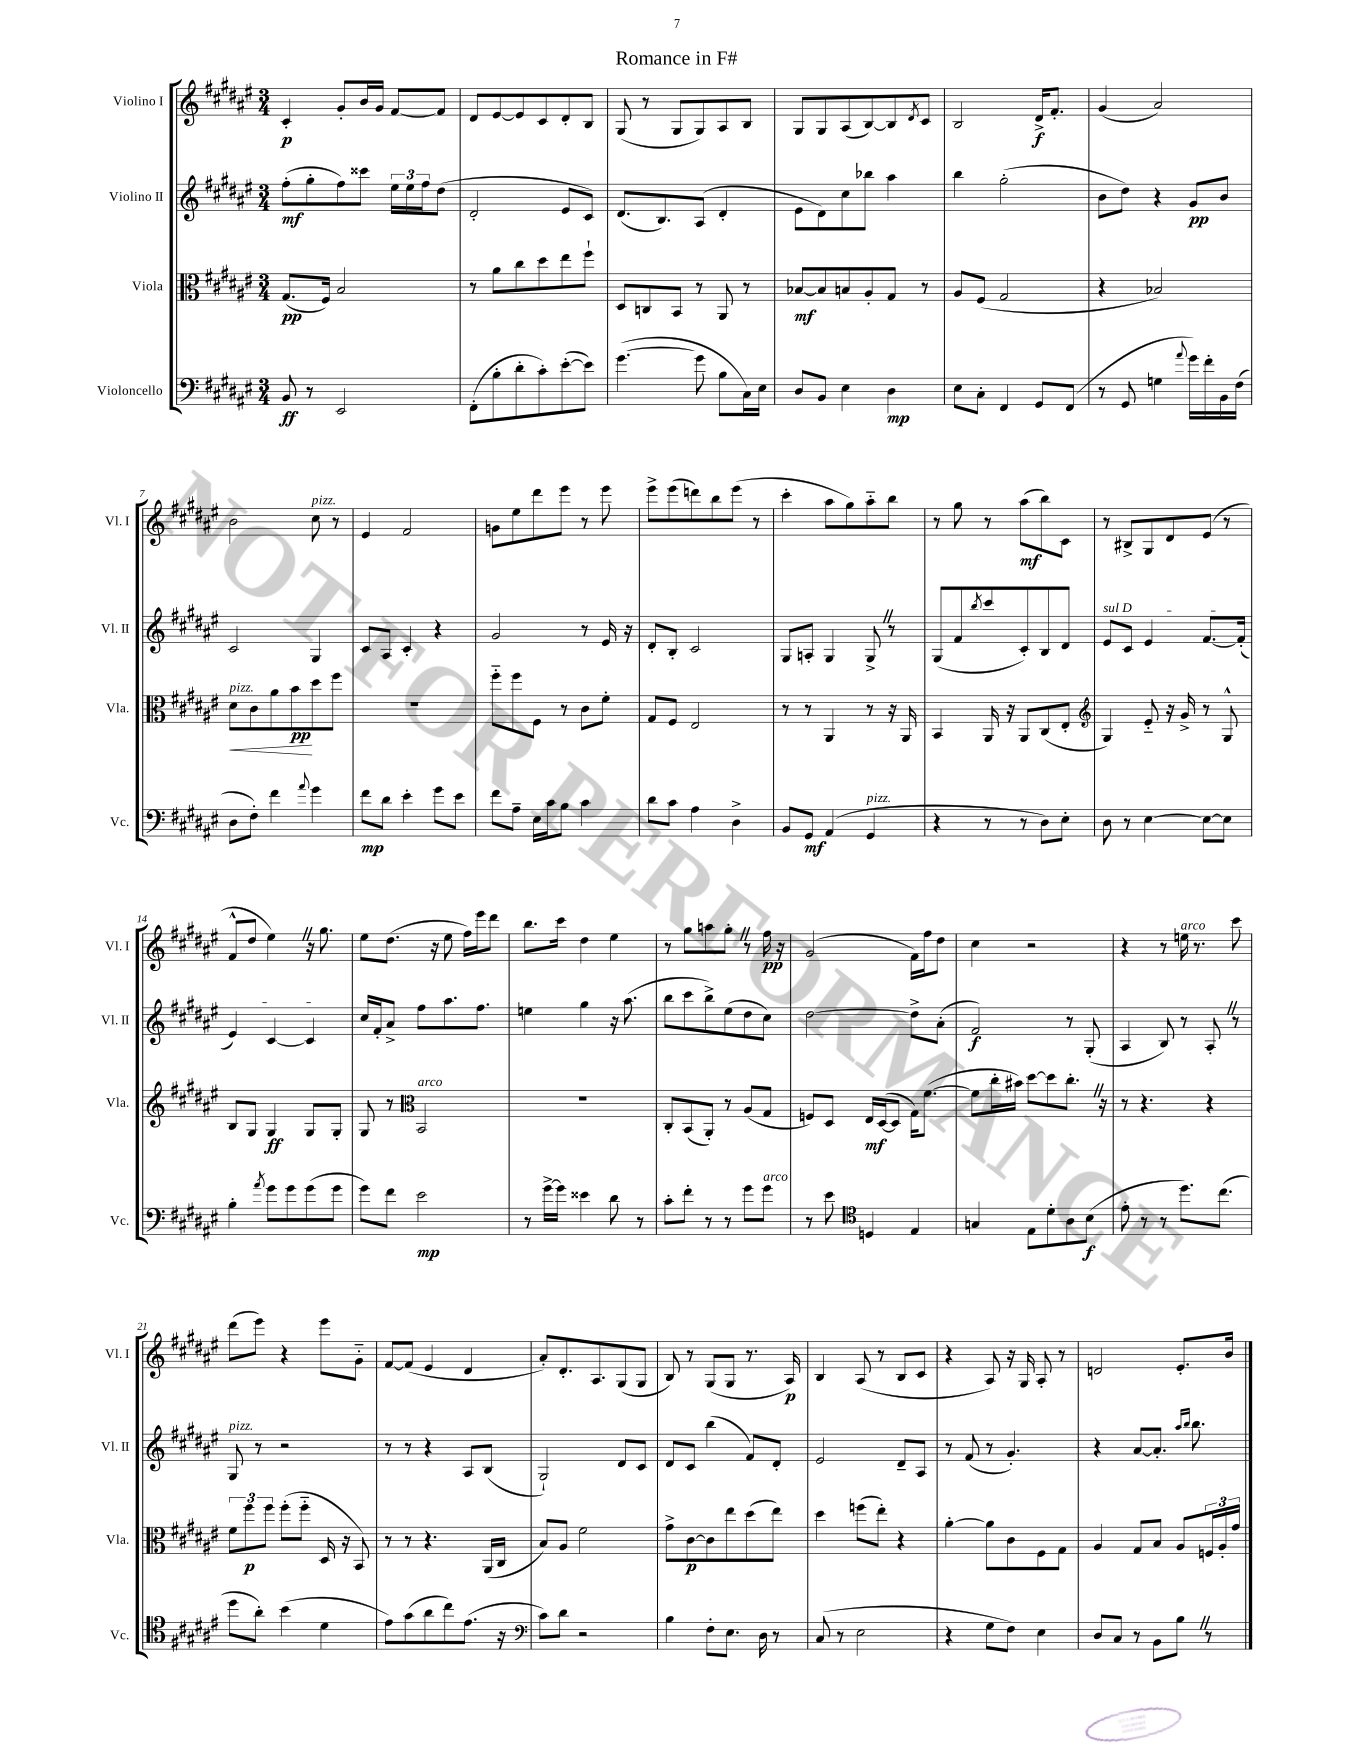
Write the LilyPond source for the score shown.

\header { title = "Romance in F#" }
<<
\new StaffGroup <<
\new Staff = "s0" \with { instrumentName = "Violino I" shortInstrumentName = "Vl. I" } {
    \clef treble \key fis \major \numericTimeSignature \time 3/4
    cis'4-.\p gis'8-. b'16 gis'16 fis'8~ fis'8 |
    dis'8 eis'8~ eis'8 cis'8 dis'8-. b8 |
    gis8( r8 gis8 gis8) ais8 b8 |
    gis8 gis8 ais8( b8~) b8 \acciaccatura { dis'8 } cis'8 |
    b2 dis'16->\f fis'8.-. |
    gis'4( ais'2) |
    b'2 cis''8^\markup { \italic "pizz." } r8 |
    eis'4 fis'2 |
    g'8 eis''8 dis'''8 eis'''8 r8 eis'''8 |
    eis'''8-> eis'''8( d'''8) b''8 eis'''8( r8 |
    cis'''4-. ais''8 gis''8) ais''8-_ b''8 |
    r8 gis''8 r8 ais''8\mf( b''8) cis'8 |
    r8 bis8-> gis8 dis'8 eis'8( r8 |
    fis'8-^ dis''8 eis''4) \once \override BreathingSign.text = \markup { \musicglyph "scripts.caesura.straight" } \breathe r16 gis''8. |
    eis''8 dis''8.( r16 eis''8 fis''16) eis'''16 dis'''8 |
    b''8. cis'''16 dis''4 eis''4 |
    r8 gis''8 a''8 gis''8-. \once \override BreathingSign.text = \markup { \musicglyph "scripts.caesura.straight" } \breathe r8 fis''16\pp r16 |
    gis'2( fis'16) fis''16 dis''8 |
    cis''4 r2 |
    r4 r8 e''16^\markup { \italic "arco" } r8. cis'''8 |
    dis'''8( eis'''8) r4 eis'''8 gis'8-_ |
    fis'8~ fis'8( eis'4 dis'4 |
    ais'8-.) dis'8.-. ais8. gis8( gis8 |
    b8) r8 gis8( gis8 r8. ais16\p) |
    b4 ais8( r8 b8 cis'8 |
    r4 ais8) r16 gis16 ais8-. r8 |
    d'2 eis'8.-. b'16 \bar "|." |
}
\new Staff = "s1" \with { instrumentName = "Violino II" shortInstrumentName = "Vl. II" } {
    \clef treble \key fis \major \numericTimeSignature \time 3/4
    fis''8-.\mf( gis''8-. fis''8) cisis'''8 \tuplet 3/2 { eis''16 eis''16 fis''16 } dis''8( |
    dis'2-. eis'8 cis'8) |
    dis'8.( b8.) ais8( dis'4-. |
    eis'8 dis'8) cis''8 bes''8 ais''4 |
    b''4 gis''2-.( |
    b'8 dis''8) r4 gis'8\pp b'8 |
    cis'2 gis4 |
    cis'8 ais8 cis'4-. r4 |
    gis'2 r8 eis'16 r16 |
    dis'8-. b8-. cis'2 |
    gis8 a8-. gis4 gis8-> \once \override BreathingSign.text = \markup { \musicglyph "scripts.caesura.straight" } \breathe r8 |
    gis8( fis'8 \acciaccatura { b''8 } cis'''8 cis'8-.) b8 dis'8 |
    \once \override TextSpanner.bound-details.left.text = \markup { \italic "sul D" } eis'8\startTextSpan cis'8 eis'4 fis'8.~ fis'16-.( |
    eis'4) cis'4~ cis'4\stopTextSpan |
    cis''16 fis'16-. ais'8-> fis''8 ais''8. fis''8. |
    e''4 gis''4 r16 ais''8.( |
    b''8 cis'''8 b''8->) eis''8( dis''8 cis''8) |
    dis''2~ dis''8-> ais'8-.( |
    fis'2\f) r8 gis8-.( |
    ais4 b8) r8 ais8-. \once \override BreathingSign.text = \markup { \musicglyph "scripts.caesura.straight" } \breathe r8 |
    gis8^\markup { \italic "pizz." } r8 r2 |
    r8 r8 r4 ais8 b8( |
    gis2-!) dis'8 cis'8 |
    dis'8 cis'8 b''4( fis'8) dis'8-. |
    eis'2 dis'8-- ais8 |
    r8 fis'8( r8 gis'4.-.) |
    r4 ais'8~ ais'8.-. \grace { ais''16 b''16 } b''8. \bar "|." |
}
\new Staff = "s2" \with { instrumentName = "Viola" shortInstrumentName = "Vla." } {
    \clef alto \key fis \major \numericTimeSignature \time 3/4
    gis8.\pp( fis16) b2 |
    r8 ais'8 cis''8 dis''8 eis''8 fis''8-! |
    dis8 c8 b,8 r8 ais,8 r8 |
    bes8~\mf bes8 b8 ais8-. gis8 r8 |
    ais8 fis8( gis2 |
    r4 bes2) |
    dis'8\<^\markup { \italic "pizz." } cis'8 ais'8 b'8\pp\! dis''8 fis''8 |
    R2. |
    fis''8-_ fis''8 fis8 r8 cis'8 fis'8-. |
    gis8 fis8 eis2 |
    r8 r8 ais,4 r8 r16 ais,16 |
    b,4 ais,16 r16 ais,8 cis8( eis8-. |
    \clef treble gis4) eis'8-_ r16 gis'16-> r8 gis8-^ |
    b8 gis8 gis4\ff gis8 gis8-. |
    gis8 r8 \clef alto b,2^\markup { \italic "arco" } |
    R2. |
    cis8-. b,8( ais,8-.) r8 ais8( gis8 |
    f8) dis8 eis16\mf dis16~( dis8 gis16) fis'8.~( |
    fis'8 cis''16-. bis'16) dis''8~ dis''8 cis''8.-. \once \override BreathingSign.text = \markup { \musicglyph "scripts.caesura.straight" } \breathe r16 |
    r8 r4. r4 |
    \tuplet 3/2 { fis'8 fis''8\p fis''8 } fis''8-.( fis''8-_ dis16 r16 b,8) |
    r8 r8 r4. ais,16( cis16 |
    b8) ais8 fis'2 |
    gis'8-> cis'8~\p cis'8 eis''8 dis''8( eis''8) |
    dis''4 f''8( eis''8-.) r4 |
    ais'4~-. ais'8 cis'8 fis8 gis8 |
    ais4 gis8 b8 ais8 \tuplet 3/2 { f16 ais16-. gis'16 } \bar "|." |
}
\new Staff = "s3" \with { instrumentName = "Violoncello" shortInstrumentName = "Vc." } {
    \clef bass \key fis \major \numericTimeSignature \time 3/4
    b,8\ff r8 eis,2 |
    fis,8-.( b8-. dis'8-. cis'8-.) eis'8~-.( eis'8) |
    gis'4.~( gis'8 b8 cis16) eis16 |
    dis8 b,8 eis4 dis4\mp |
    eis8 cis8-. fis,4 gis,8 fis,8( |
    r8 gis,8 g4 \appoggiatura { ais'8 } gis'16) fis'16-. b,16 fis16( |
    dis8 fis8-.) fis'4 \appoggiatura { ais'8 } gis'4 |
    fis'8\mp dis'8 eis'4-. gis'8 eis'8 |
    fis'8 ais8-- eis16 cis'16 b8 cis'4 |
    dis'8 cis'8 ais4 dis4-> |
    b,8 gis,8\mf ais,4( gis,4^\markup { \italic "pizz." } |
    r4 r8 r8 dis8) eis8-. |
    dis8 r8 eis4~ eis8~ eis8 |
    b4-. \acciaccatura { ais'8 } gis'8 gis'8 gis'8( gis'8 |
    gis'8) fis'8 eis'2\mp |
    r8 gis'16~-> gis'16 eisis'4 dis'8 r8 |
    cis'8-. fis'8-. r8 r8 gis'8 gis'8^\markup { \italic "arco" } |
    r8 eis'8 \clef tenor d4 eis4 |
    g4 eis8 dis'8-. ais8 b8\f( |
    eis'8-. r8 r8 dis''8.) cis''8.( |
    dis''8 ais'8-.) b'4( dis'4 |
    eis'8) gis'8( ais'8 cis''8) eis'8.( r16 |
    \clef bass cis'8) dis'8 r2 |
    b4 fis8-. eis8. dis16 r8 |
    cis8( r8 eis2 |
    r4 gis8 fis8) eis4 |
    dis8 cis8 r8 b,8 b8 \once \override BreathingSign.text = \markup { \musicglyph "scripts.caesura.straight" } \breathe r8 \bar "|." |
}
>>
>>
